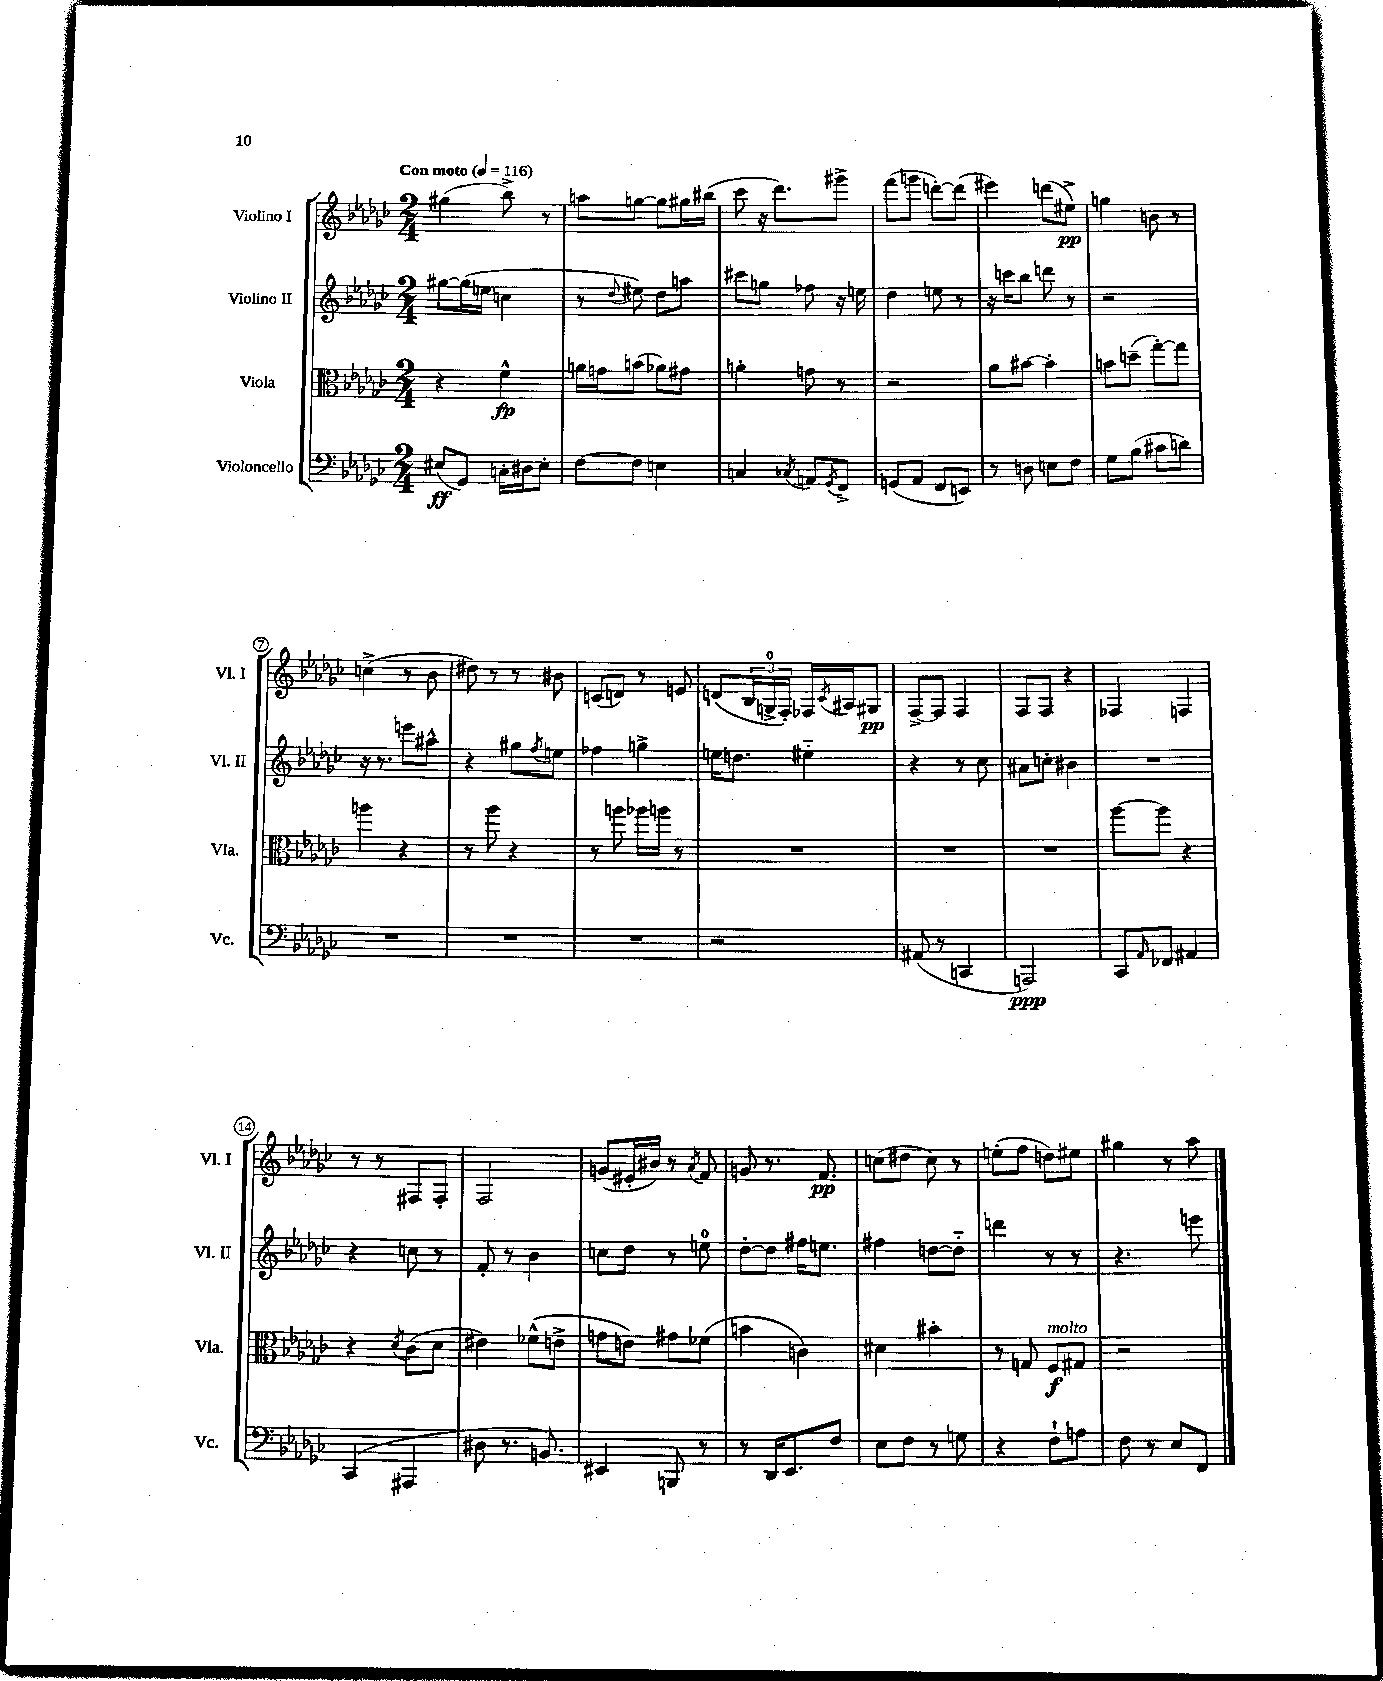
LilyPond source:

<<
\new StaffGroup <<
\new Staff = "s0" \with { instrumentName = "Violino I" shortInstrumentName = "Vl. I" } {
    \clef treble \key ges \major \numericTimeSignature \time 2/4 \tempo "Con moto" 4 = 116
    gis''4( bes''8->) r8 |
    a''8 g''8~ g''8 gis''16 bis''16( |
    ces'''8 r16 des'''8.) gis'''8-> |
    f'''8( g'''8 d'''8~-.) d'''8( |
    eis'''4) d'''8( eis''8->\pp) |
    g''4 b'8 r8 |
    c''4->( r8 bes'8 |
    dis''8) r8 r8 bis'8 |
    c'8( d'8) r8 e'8 |
    d'8( \tuplet 3/2 { bes16 g16-0-> f16-.) } fes16 \acciaccatura { ces'8 } ais16 gis8\pp |
    f8~-> f8 f4 |
    f8 f8 r4 |
    fes4 f4 |
    r8 r8 fis8 fis8-. |
    f2 |
    g'8( eis'16-. bis'16) r8 \acciaccatura { aes'8 } f'8 |
    g'8 r8. f'8.\pp |
    c''8( dis''8 c''8) r8 |
    e''8-.( f''8 d''8) eis''8 |
    gis''4 r8 aes''8 \bar "|." |
}
\new Staff = "s1" \with { instrumentName = "Violino II" shortInstrumentName = "Vl. II" } {
    \clef treble \key ges \major \numericTimeSignature \time 2/4
    gis''8~ gis''16( e''16 c''4 |
    r8 \appoggiatura { des''8 } eis''8) des''8 a''8 |
    cis'''8 g''8 fes''8 r16 e''16 |
    des''4 e''8 r8 |
    r16 c'''16 bes''8 d'''8 r8 |
    r2 |
    r16 r8. e'''8 ais''8-^ |
    r4 gis''8 \acciaccatura { f''8 } e''8 |
    fes''4 g''4-> |
    e''16 d''8. eis''4-_ |
    r4 r8 ces''8 |
    ais'8 c''8-. bis'4 |
    R2 |
    r4 c''8 r8 |
    f'8-. r8 bes'4 |
    c''8 des''8 r8 e''8-0 |
    des''8~-. des''8 fis''16 e''8. |
    fis''4 d''8~ d''8-_ |
    d'''4 r8 r8 |
    r4. e'''8 \bar "|." |
}
\new Staff = "s2" \with { instrumentName = "Viola" shortInstrumentName = "Vla." } {
    \clef alto \key ges \major \numericTimeSignature \time 2/4
    r4 f'4-^\fp |
    a'16 g'16 b'8( aes'8) gis'8 |
    a'4-. g'8 r8 |
    r2 |
    aes'8 bis'8~ bis'4-. |
    b'8 d''8--( ges''8~-.) ges''8 |
    a''4 r4 |
    r8 aes''8 r4 |
    r8 a''8 aes''16 a''16 r8 |
    R2 |
    R2 |
    R2 |
    aes''8~ aes''8 r4 |
    r4 \acciaccatura { des'8 } ces'8( des'8 |
    eis'4) fes'8-^( e'8-> |
    g'8 e'8) gis'8 fes'8( |
    b'4 c'4) |
    dis'4 bis'4-. |
    r8 g8 f8\f^\markup { \italic "molto" } gis8 |
    r2 \bar "|." |
}
\new Staff = "s3" \with { instrumentName = "Violoncello" shortInstrumentName = "Vc." } {
    \clef bass \key ges \major \numericTimeSignature \time 2/4
    eis8\ff( ges,8) c16-. dis16 eis8-. |
    f8~ f8 e4 |
    c4 \acciaccatura { ces8 } a,8 \acciaccatura { ges,8 } f,8-> |
    g,8( aes,8 f,8 e,8) |
    r8 d8 e8 f8 |
    ges8 bes8( cis'8 d'8) |
    R2 |
    R2 |
    R2 |
    r2 |
    ais,8( r8 c,4 |
    a,,2\ppp) |
    ces,8 \grace { aes,16 } fes,8 ais,4 |
    ces,4( ais,,4 |
    dis8 r8. b,8.) |
    eis,4 b,,8 r8 |
    r8 des,16 ees,8. f8 |
    ees8 f8 r8 g8 |
    r4 f8-! a8 |
    f8 r8 ees8 f,8 \bar "|." |
}
>>
>>
\layout { \context { \Score \override BarNumber.stencil = #(make-stencil-circler 0.1 0.3 ly:text-interface::print) } }
